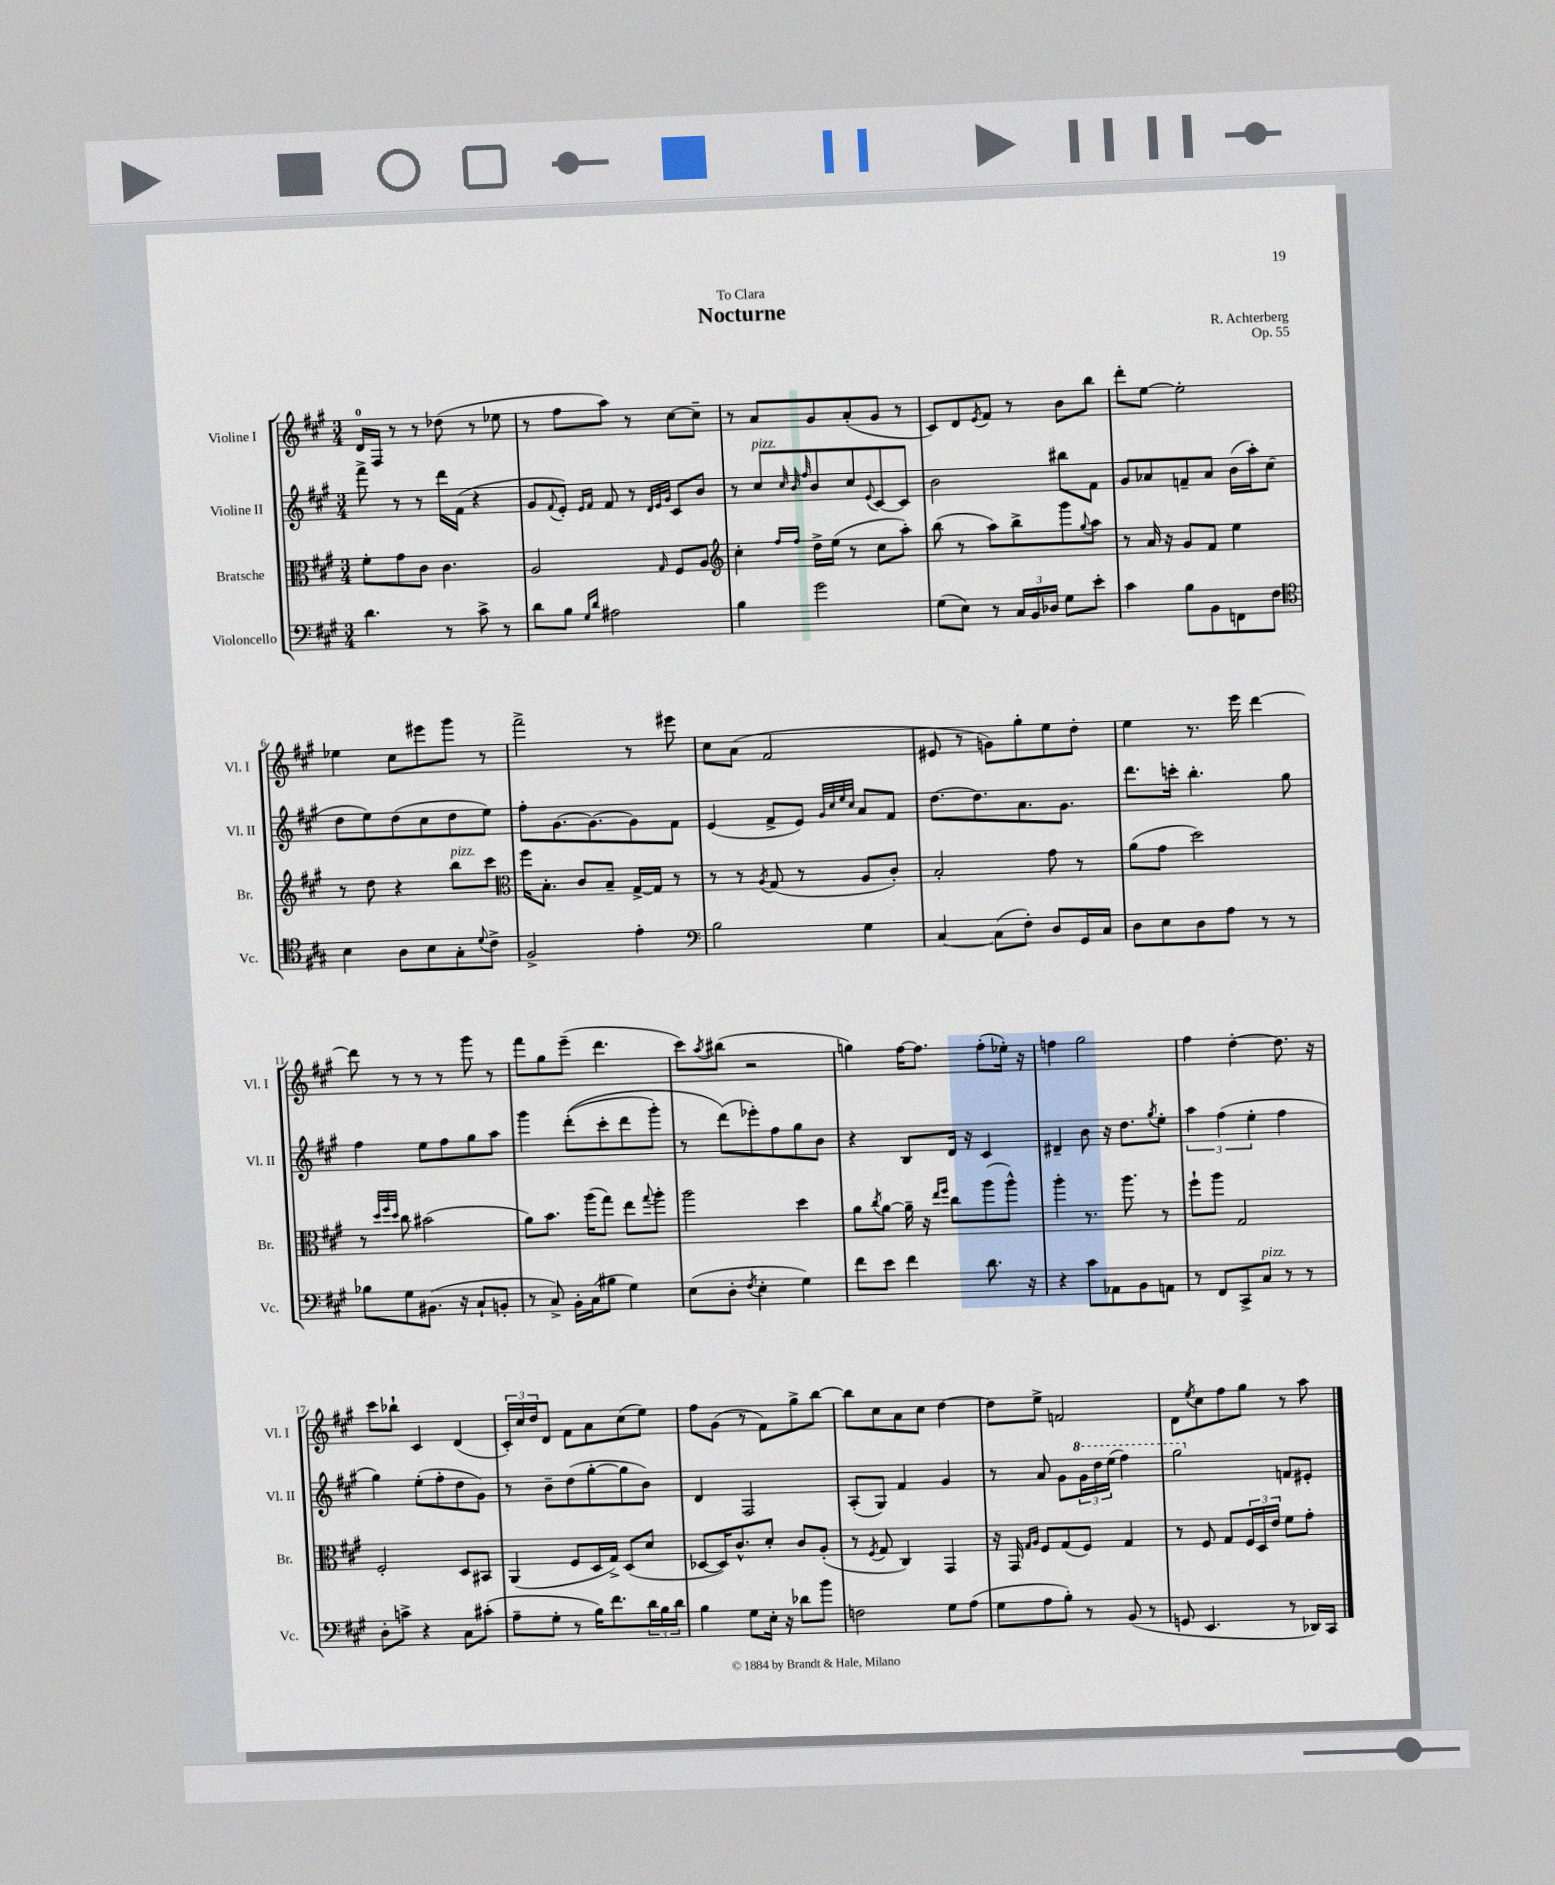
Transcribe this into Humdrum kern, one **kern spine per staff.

**kern	**kern	**kern	**kern
*staff4	*staff3	*staff2	*staff1
*clefF4	*clefC3	*clefG2	*clefG2
*k[f#c#g#]	*k[f#c#g#]	*k[f#c#g#]	*k[f#c#g#]
*M3/4	*M3/4	*M3/4	*M3/4
4.d	8f#'	8fff#^	16d
.	.	.	16F#
.	8g#	8r	8r
.	8c#	8r	8r
8r	4.c#	16ddd	(8dd-
.	.	(16f#	.
8c#^	.	4r	8r
8r	.	.	8ee-
=	=	=	=
8d	2A	8g#	8r
.	.	8qqf#	.
8B	.	8e')	8ff#
16qqG#	.	16qqe	.
16qqd	.	16qqf#	.
2A#	.	8f#	8aa)
.	.	8r	8r
.	.	32qqd	.
.	.	32qqe	.
.	16qqG#	32qqg#	.
.	8F#	8c#	[8cc#
.	8A	8b	8cc#~]
=	=	=	=
*	*clefG2	*	*
4B	4cc#'	8r	8r
.	.	8cc#	8a
.	.	32qqcc#	.
.	16qqff#	32qqb	.
.	16qqff#	32qqff#	.
2g#	16dd^	8b	8g#
.	(16ee	.	.
.	8r	8cc#	(8a'
.	.	8qqe	.
.	8cc#	[8c#	8g#
.	8aa')	8c#]	8r
=	=	=	=
(8G#	(8bb	2b	8c#)
8E)	8r	.	8d
.	.	.	8qe
8r	8aa)	.	8f#
24C#	8bb^	.	8r
24BB	.	.	.
24D-	.	.	.
8G#	8ggg#	8bb#	8b
.	8qqgg#	.	.
8e'	8aa	8f#	8bb
=	=	=	=
4c#	8r	8g#	8ddd'
.	16a	8a-	[8ee
.	16r	.	.
8B	8g#	8f~	2ee']
8BB	8f#	8a-	.
8FF	4ee	(16b	.
.	.	16aa')	.
8F#	.	(8cc#	.
=	=	=	=
*clefC4	*	*	*
4B	8r	8dd	4ee-
.	8dd	8ee)	.
8A	4r	(8dd	8cc#
8B	.	8cc#	8eee#
8G#'	8bb	8dd	8ggg#
8qqd	.	.	.
8c#^	8ccc#	8ee)	8r
=	=	=	=
*	*clefC3	*	*
2F#^	16ff#	8ff#'	2fff#^
.	8.B'	.	.
.	.	[8.g#	.
.	8c#	.	.
.	.	8.g#_	.
.	8B~	.	.
4e'	[16G#^	8g#]	8r
.	16G#]	.	.
.	8r	8f#	8eee#
=	=	=	=
*clefF4	*	*	*
2B	8r	(4e	8cc#
.	8r	.	(8a
.	8qA	.	.
.	(8G#	8f#^	2f#
.	8r	8e)	.
.	.	32qqg#	.
.	.	32qqcc#	.
.	.	32qqee	.
.	.	32qqcc#	.
4G#	8A	8a	.
.	8c#')	8f#	.
=	=	=	=
[4C#	2B'	[8.dd	8e#
.	.	.	8r
.	.	8.dd]	.
(8C#]	.	.	8g)
8F#')	.	8.a	8gg#'
8D	8g#	.	8ee
.	.	8.g#	.
16GG#	8r	.	8dd'
16C#	.	.	.
=	=	=	=
8D	(8a	8.ddd	4ee
8E	8g#	.	.
.	.	16ccc'	.
8D	2dd)	4.bb'	8.r
8A	.	.	.
.	.	.	16eee
8r	.	.	[4ddd
8r	.	8gg#	.
=	=	=	=
8B-	8r	4ff#	8ddd]
.	32qqdd	.	.
.	32qqff#	.	.
.	32qqdd	.	.
8G#	8cc#	.	8r
(8.BB#	(2b#	8ee	8r
.	.	8ff#	8r
16r	.	.	.
8C#`	.	8gg#	8ggg#
8BB'	.	8aa	8r
=	=	=	=
8r	8a)	4ggg#	8fff#
8C#^)	8.b	.	8gg#
16BB'	.	&((8ddd'	(8eee~
(16C#	(16aa	.	.
8B#	8gg#)	8ccc#'	4.ddd
4G#)	8ee	8ddd	.
.	8qqgg#	.	.
.	8aa'	8ggg#')	.
=	=	=	=
(8E	2aa	8r	8ccc#)
.	.	.	8qaa
8D'	.	(8ddd&)	(8bb#
8qF#	.	.	.
4E'	.	8eee-')	2r
.	.	8ff#	.
4G#)	4dd	8gg#	.
.	.	8b	.
=	=	=	=
8f#	8a	4r	4gg)
.	8qcc#	.	.
8e	[8a	.	.
4f#	16a~]	8B	[16ff#
.	16r	.	8.ff#]
.	16qqee	.	.
.	16qqff#	.	.
.	8cc#	16d	.
.	.	16r	.
8.d	(8aa	4c#	(8ff#'
.	8aa^^)	.	16ee-')
16r	.	.	16r
=	=	=	=
4r	4aa'	4d#~	4ff
8c#	8.r	8b	2gg#
8AA-	.	16r	.
.	8.aa	8.dd	.
8BB	.	.	.
.	.	8qgg#	.
8AA	8r	8ee'	.
=	=	=	=
8r	8ff#`	6aa	4ff#
8FF#	8aa	.	.
.	.	(6ff#	.
8CC#^	2G#	.	[4dd'
.	.	6ee'	.
8C#	.	.	.
8r	.	4ff#	8.dd]
8r	.	.	.
.	.	.	16r
=	=	=	=
8D'	2F#'	4gg#)	8ccc#
8c^	.	.	8bb-`
4r	.	(8ee'	4c#
.	.	8ff#'	.
8C#	8D	8dd	(4d
(8c#'	8BB#	8g#)	.
=	=	=	=
8A~	(4AA	8r	24c#')
.	.	.	24cc#
.	.	.	24dd
8G#'	.	8b~	8d
8r	8F#	(8dd	8f#
16B)	16D	[8gg#'	8a
8.f#	16G#^)	.	.
.	(8D	8gg#]	(8cc#
24d	8d	8b)	8ee)
24B	.	.	.
24d	.	.	.
=	=	=	=
4B	[8D-	4d	8ff#
.	16D-])	.	(8g#
.	8.c#^^	.	.
8G#	.	2F#	8r
16E'	8d'	.	8f#)
16r	.	.	.
8d-	8c#	.	8gg#^
8b	(8A'	.	[8bb
=	=	=	=
2F	8r	(8A'	8bb]
.	8qF#	.	.
.	8G#	8G#)	8cc#
.	4C#)	4f#	8a
.	.	.	8cc#
8G#	4GG#	4g#	[4dd
(8A	.	.	.
=	=	=	=
8G#	16r	8r	8dd]
.	16GG#	.	.
.	16qqG#	.	.
.	16qqA	.	.
8A	8F#	8a	8ee^
8B')	(8G#	8g#	2f
8r	8F#)	24gg#	.
.	.	24ddd	.
.	.	(24eee	.
(8BB	4G#	4fff#)	.
8r	.	.	.
=	=	=	=
8GG	8r	2ggg#	8d
.	.	.	8qee
4.EE	8F#	.	8cc#
.	8G#	.	8ff#
.	24F#	.	8gg#
.	24D	.	.
.	24e	.	.
8r	8f#	8f	8r
16DD-)	8g#'	8e#'	8aa
16CC#	.	.	.
==	==	==	==
*-	*-	*-	*-
